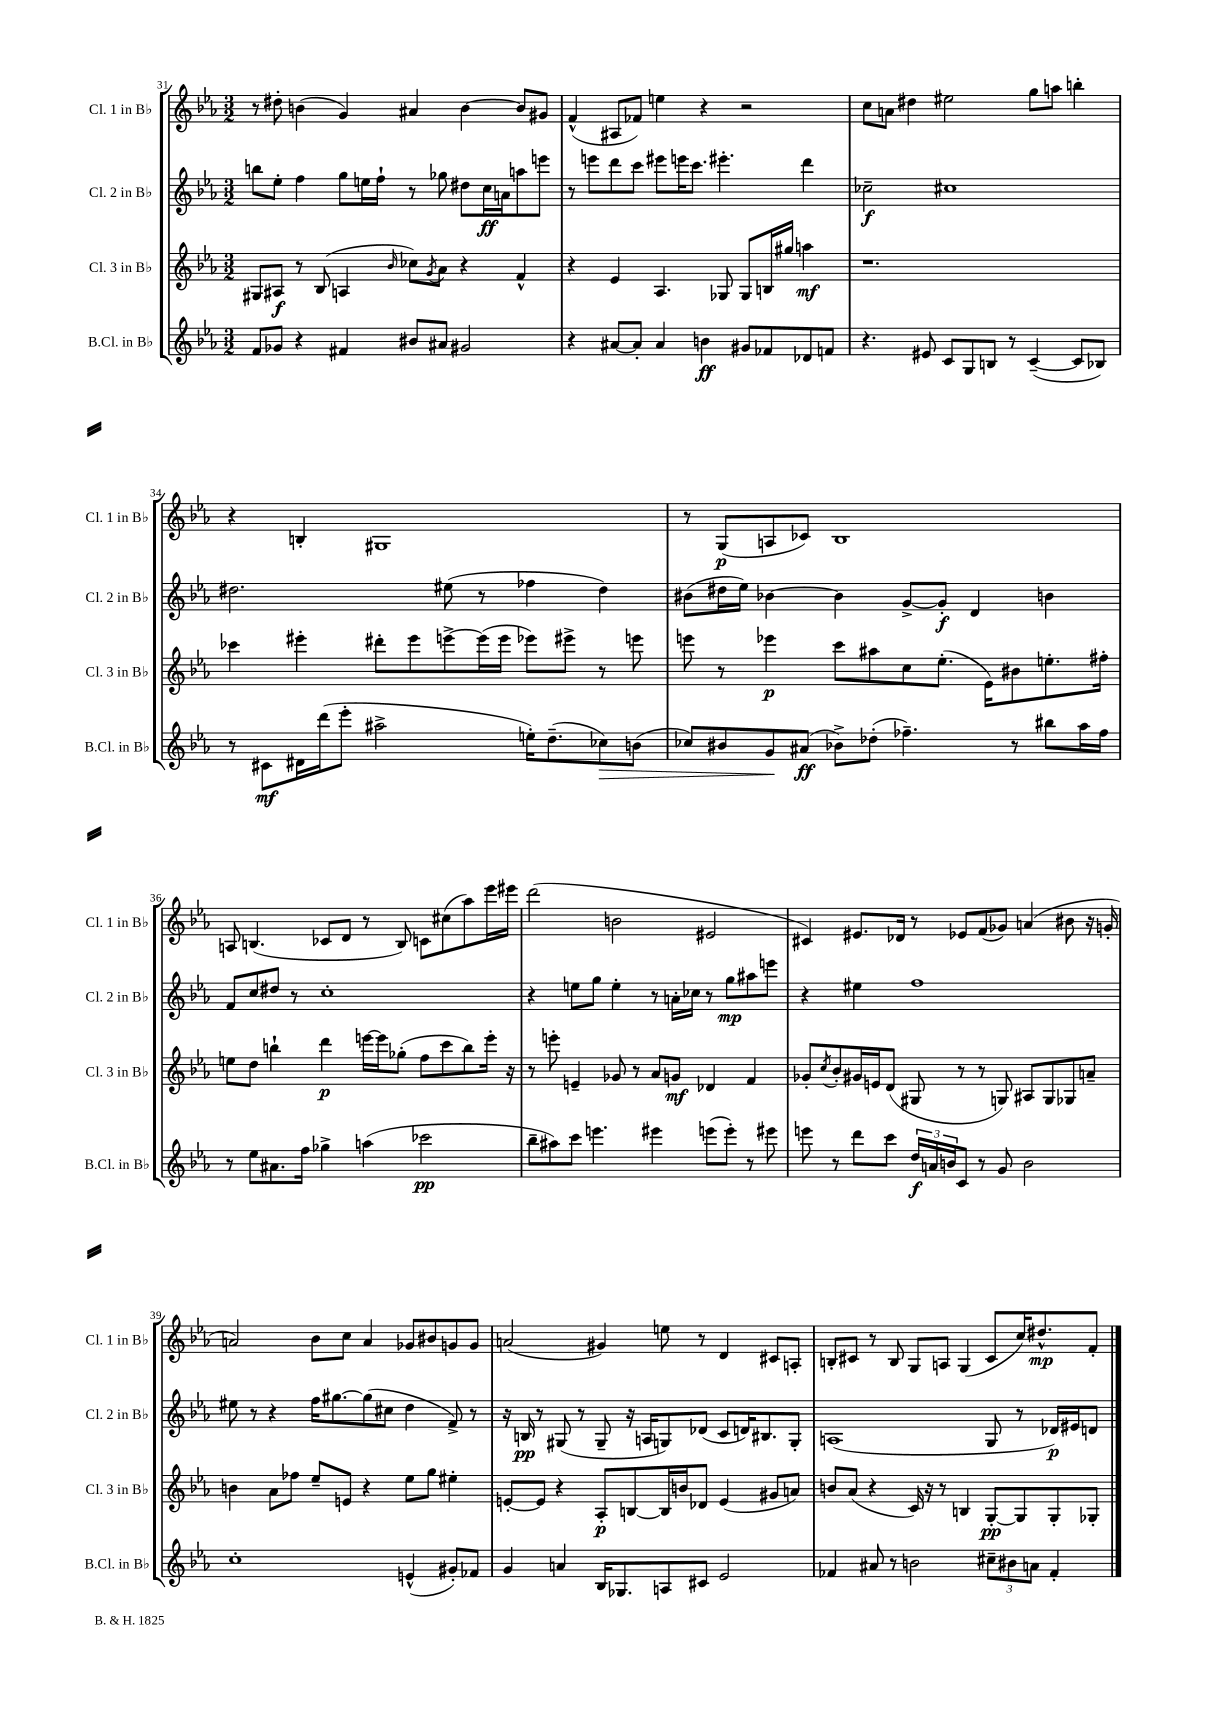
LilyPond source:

<<
\new StaffGroup <<
\new Staff = "s0" \with { instrumentName = "Cl. 1 in Bb" shortInstrumentName = "Cl. 1 in Bb" } {
    \clef treble \key ees \major \numericTimeSignature \time 3/2
    r8 dis''8-. b'4( g'4) ais'4 b'4~ b'8 gis'8 |
    f'4-^( ais8 fes'8) e''4 r4 r2 |
    c''8 a'8 dis''4 eis''2 g''8 a''8 b''4-. |
    r4 b4-. gis1 |
    r8 g8\p( a8 ces'8) bes1 |
    a8 b4.( ces'8 d'8 r8 b8) c'8 cis''8( aes''8) ees'''16 eis'''16 |
    d'''2( b'2 eis'2 |
    cis'4) eis'8. des'16 r8 ees'8 f'8( ges'8) a'4( bis'8 r16 g'16-. |
    a'2) bes'8 c''8 a'4 ges'8 bis'8 g'8 g'8 |
    a'2( gis'4) e''8 r8 d'4 cis'8 a8-. |
    b8-. cis'8 r8 b8 g8 a8 g4( cis'8 c''16) dis''8.-^\mp f'8-. \bar "|." |
}
\new Staff = "s1" \with { instrumentName = "Cl. 2 in Bb" shortInstrumentName = "Cl. 2 in Bb" } {
    \clef treble \key ees \major \numericTimeSignature \time 3/2
    b''8 ees''8-. f''4 g''8 e''16 f''16-! r8 ges''8 dis''8 c''16\ff a'16 a''8 e'''8 |
    r8 e'''8 d'''8 c'''8 eis'''8 e'''16 c'''8. eis'''4.-. d'''4 |
    ces''2--\f cis''1 |
    dis''2. eis''8( r8 fes''4 dis''4) |
    bis'8( dis''16 ees''16) bes'4~ bes'4 g'8~-> g'8-.\f d'4 b'4 |
    f'8 c''8 dis''8 r8 c''1-. |
    r4 e''8 g''8 e''4-. r8 a'16-. ces''16 r8 g''8\mp ais''8 e'''8 |
    r4 eis''4 f''1 |
    eis''8 r8 r4 f''16 gis''8.~ gis''8( cis''8 d''4 f'8->) r8 |
    r16 b16\pp r8 gis8( r8 gis8-- r16 a16 g8) des'8( c'8 d'16) bis8. g8-. |
    a1( g8 r8 des'16\p) eis'16 d'8 \bar "|." |
}
\new Staff = "s2" \with { instrumentName = "Cl. 3 in Bb" shortInstrumentName = "Cl. 3 in Bb" } {
    \clef treble \key ees \major \numericTimeSignature \time 3/2
    gis8 ais8\f r8 bes8( a4 \grace { bes'16 } ces''8) \acciaccatura { g'8 } aes'8 r4 f'4-^ |
    r4 ees'4 aes4. ges8 ges8 b16 gis''16 a''4\mf |
    r1. |
    ces'''4 eis'''4-. dis'''8-. eis'''8 e'''8~-> e'''16( e'''16 ees'''8) eis'''8-> r8 e'''8 |
    e'''8 r8 ees'''4\p c'''8 ais''8 c''8 ees''8.-.( ees'16) bis'8 e''8.-. fis''16-. |
    e''8 d''8 b''4-! d'''4\p e'''16~ e'''16 ges''8-.( f''8 c'''8 b''8) e'''16-. r16 |
    r8 e'''8-. e'4-- ges'8 r8 aes'8 g'8\mf des'4 f'4 |
    ges'8-. \acciaccatura { c''8 } bes'8-. gis'16 e'16 d'8( gis8 r8 r8 g8) ais8 g8 ges8 a'8-- |
    b'4 aes'8 fes''8 ees''8-- e'8 r4 ees''8 g''8 eis''4-. |
    e'8~-. e'8 r4 aes8-.\p b8~ b16 b'16 des'8 e'4( gis'8 a'8) |
    b'8 aes'8( r4 c'16) r16 r8 b4 g8~-.\pp g8 g8-. ges8-. \bar "|." |
}
\new Staff = "s3" \with { instrumentName = "B.Cl. in Bb" shortInstrumentName = "B.Cl. in Bb" } {
    \clef treble \key ees \major \numericTimeSignature \time 3/2
    f'8 ges'8 r4 fis'4 bis'8 ais'8 gis'2 |
    r4 ais'8~ ais'8-. ais'4 b'4\ff gis'8 fes'8 des'8 f'8 |
    r4. eis'8 c'8 g8 b8 r8 c'4~--( c'8 bes8) |
    r8 cis'8\mf dis'16 d'''16( ees'''8-. ais''2-> e''16-.) d''8.--( ces''8\>) b'8( |
    ces''8) bis'8 g'8\! ais'8\ff( bes'8->) des''8-.( fes''4.--) r8 bis''8 aes''16 fes''16 |
    r8 ees''8 ais'8. f''16 ges''4-> a''4( ces'''2\pp |
    bes''8-- ais''8) c'''8 e'''4. eis'''4 e'''8( e'''8-.) r8 eis'''8 |
    e'''8 r8 d'''8 c'''8 \tuplet 3/2 { d''16\f a'16 b'16 } c'8 r8 g'8 b'2 |
    c''1-. e'4-^( gis'8-.) fes'8 |
    g'4 a'4 bes16 ges8. a8 cis'8 ees'2 |
    fes'4 ais'8 r8 b'2 \tuplet 3/2 { cis''8-- bis'8 a'8 } fes'4-. \bar "|." |
}
>>
>>
\layout { \context { \Score currentBarNumber = #31 } }
